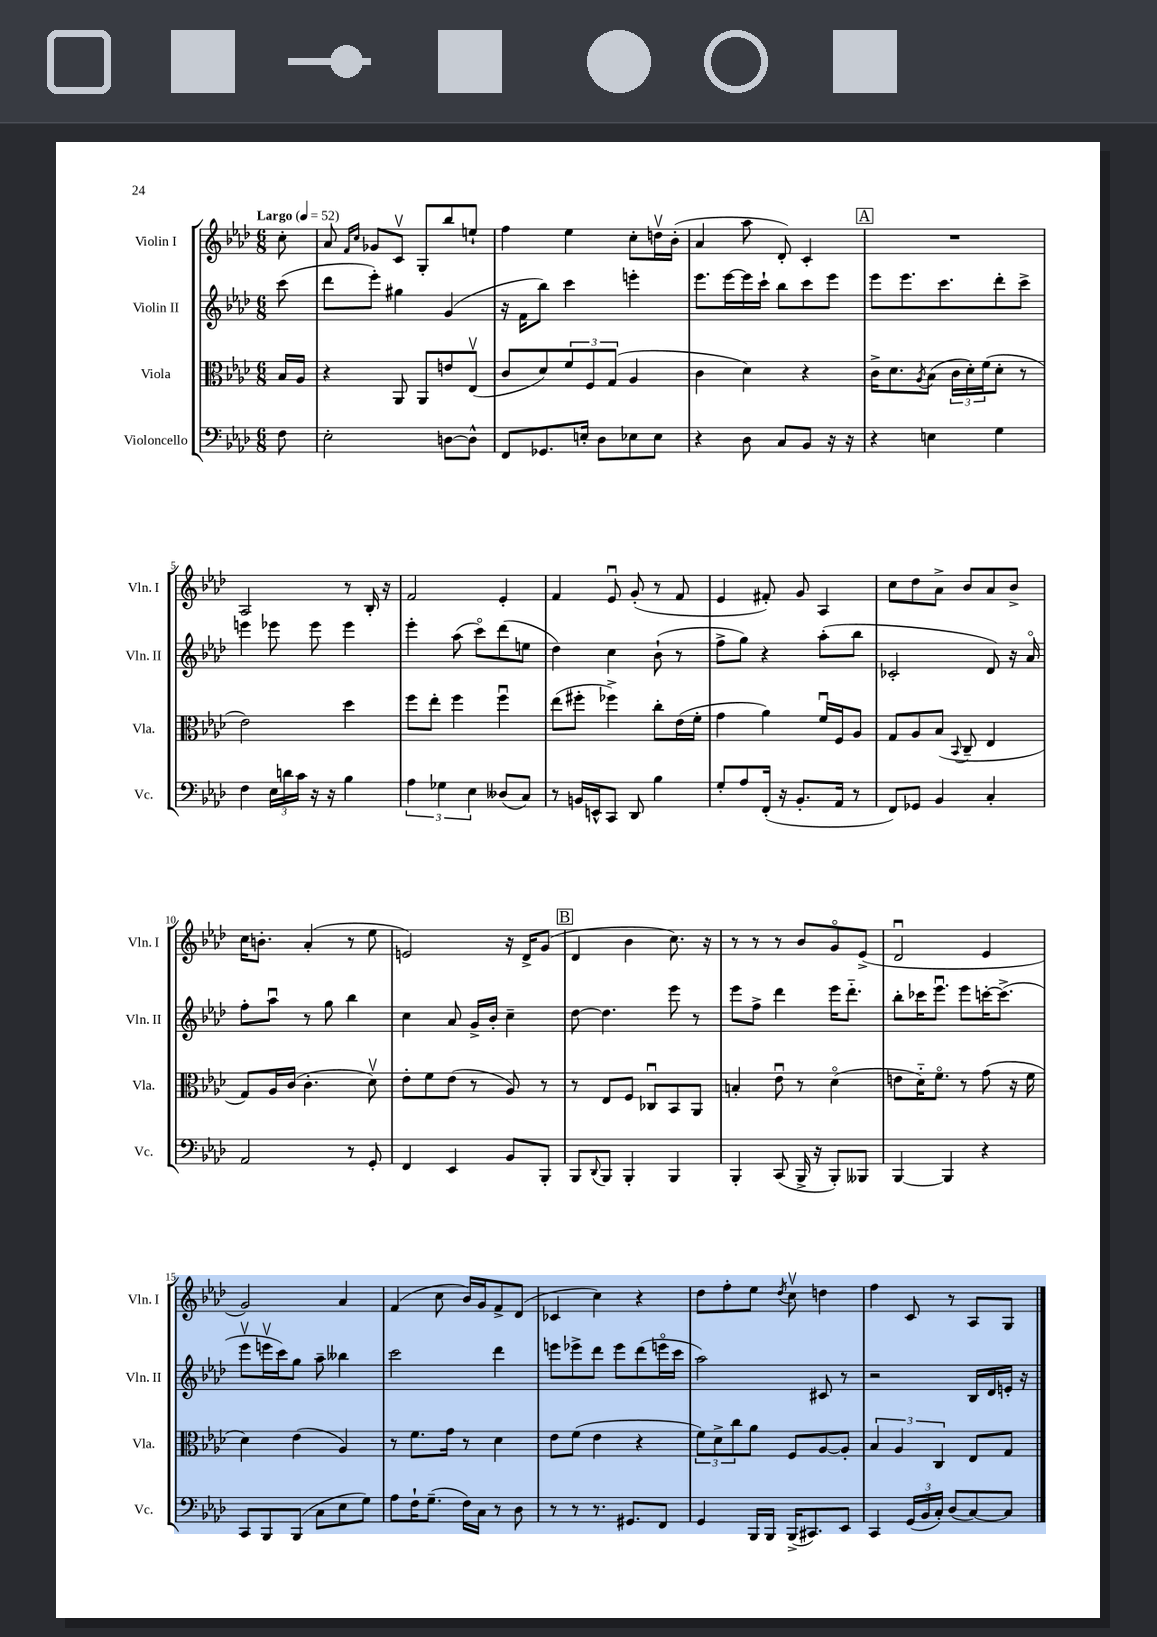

**kern	**kern	**kern	**kern
*part4	*part3	*part2	*part1
*staff4	*staff3	*staff2	*staff1
*I"Violoncello	*I"Viola	*I"Violin II	*I"Violin I
*I'Vc.	*I'Vla.	*I'Vln. II	*I'Vln. I
*clefF4	*clefC3	*clefG2	*clefG2
*k[b-e-a-d-]	*k[b-e-a-d-]	*k[b-e-a-d-]	*k[b-e-a-d-]
*M6/8	*M6/8	*M6/8	*M6/8
*MM52	*MM52	*MM52	*MM52
=	=	=	=
!	!	!	!LO:TX:a:B:t=Largo
8F\	16B-/LL	(8ccc\	8cc'\
.	16A-/JJ	.	.
=1	=1	=1	=1
2E-'\	4r	8ddd-\L	8a-/
.	.	.	16qqf/LL
.	.	.	16qqcc/JJ
.	.	8eee-'\J)	8g-X/L
.	8AA-/	4gg#X\	8cv/J
.	8AA-/L	.	8G'/L
[8Dn\L	8en/	(4g/	8bb-/
8D^^\J]	(8E-v/J	.	8een`/J
=2	=2	=2	=2
8FF/L	8c/L	16r	4ff\
.	.	16f\KL	.
8.GG-X/	8d-/)	8bb-\J)	.
.	12f/	4ccc\	4ee-\
16En'/Jk	.	.	.
.	12F/	.	.
8D-\L	.	.	.
.	(12G/J	.	.
8E-X\	4A-/	4eeen'\	8cc'\L
8E-\J	.	.	16ddnv\L
.	.	.	(16b-'\JJ
=3	=3	=3	=3
4r	4c\	8.eee-\L	4a-/
.	.	[16eee-\L	.
8D-\	4d-\)	16eee-\]	8aa-\
.	.	16ccc`\JJ	.
8C/L	.	8bb-\L	8d-'/)
8BB-/J	4r	8ccc\	4c'/
16r	.	8eee-\J	.
16r	.	.	.
!!LO:REH:place=s1:t=A
=4	=4	=4	=4
4r	16c^\KL	8eee-\L	2.r
.	8.d-\	.	.
.	.	8.eee-\	.
.	8qA-/	.	.
4En\	(8B-\J	.	.
.	.	8.ccc\	.
.	24c\LL	.	.
.	24d-'\)	.	.
.	(24f\J	.	.
4G\	8d-'\J	8ddd-'\	.
.	8r	8ccc^\J	.
!!LO:LB:g=z
=5	=5	=5	=5
4F\	2e-\)	4eeen\	2A-/
24E-\LL	.	8eee-X\	.
24dn\	.	.	.
24c\JJ	.	.	.
16r	.	8eee-\	.
16r	.	.	.
4B-\	4dd-\	4eee-\	8r
.	.	.	16B-'/
.	.	.	16r
=6	=6	=6	=6
6A-\	8ff\L	4eee-'\	2f/
.	8ee-'\J	.	.
6G-X\	.	.	.
.	4ff\	(8aa-\	.
6E-\	.	.	.
.	.	8ccc\L)	.
(8D--X/L	4ffu\	(8ddd-\	4e-'/
8C/J)	.	8een\J	.
=7	=7	=7	=7
8r	(8ee-\L	4dd-\)	4f/
16BBn/LL	8ff#X'\J	.	.
16EEn^^/J	.	.	.
8CC/J	4ff-X^\)	4cc\	8e-u/
8DD-/	.	.	(8g'/
4B-\	8cc'\L	(8b-`\	8r
.	(16e-\L	8r	8f/
.	16f'\JJ	.	.
=8	=8	=8	=8
8G'/L	4g\	8ff^\L	4e-/
8A-/	.	8gg\J)	.
(16FF'/Jk	4a-\)	4r	8f#X'/)
16r	.	.	.
8.BB-'/L	.	.	8g/
.	16fu/LL	(8aa-'\L	4A-/
16AA-/Jk	16F/J	.	.
8r	8A-/J	8bb-\J	.
=9	=9	=9	=9
8FF/L)	8G/L	2c-X'/	8cc\L
8GG-X/J	8A-/	.	8dd-\
4BB-/	(8B-/J	.	8a-^\J
.	8qqBB-/	.	.
.	8C~/	.	8b-/L
4C'/	4E-/	8d-/)	8a-/
.	.	16r	8b-^/J
.	.	16a-/	.
!!LO:LB:g=z
=10	=10	=10	=10
2AA-/	8G/L)	8ff'\L	16cc\KL
.	.	.	8.bn'\J
.	16A-/L	8aa-u\J	.
.	(16c/JJ	.	.
.	4.c'\	8r	(4a-'/
.	.	8gg\	.
8r	.	4bb-\	8r
8GG'/	8d-v\)	.	8ee-\
=11	=11	=11	=11
4FF/	8e-'\L	4cc\	2en/)
.	8f\	.	.
4EE-/	(8e-\J	8a-/	.
.	8r	16g^/LL	.
.	.	16b-'/JJ	.
8BB-/L	8A-/)	4cc~\	16r
.	.	.	16d-^/KL
8BBB-'/J	8r	.	(8g/J
!!LO:REH:place=s1:t=B
=12	=12	=12	=12
8BBB-/L	8r	[8dd-\	4d-/
8qqDD-/	.	.	.
8BBB-/J	8E-/L	4.dd-\]	.
4BBB-'/	8F/J	.	4b-\
.	8C-Xu/L	.	.
4BBB-/	8BB-/	8eee-\	8.cc\)
.	8AA-/J	8r	.
.	.	.	16r
=13	=13	=13	=13
4BBB-'/	4Bn'/	8eee-\L	8r
.	.	8ff^\J	8r
(8CC/	8e-u\	4ddd-\	8r
16BBB-^/	8r	.	8b-/L
16r	.	.	.
8BBB-'/L)	(4d-\	16eee-\KL	8g/
.	.	8.ddd-\J	.
8BBB--X/J	.	.	(8e-^/J
=14	=14	=14	=14
[4BBB-/	8en\L	8bb-'\L	2d-u/
.	16d-\K)	16ccc-X\K	.
.	8.f\J	8.eee-u\J	.
4BBB-/]	.	.	.
.	8r	8eee-\L	.
4r	(8g\	[16cccn'\K	4e-/
.	.	(8.ccc^\J]	.
.	16r	.	.
.	16f\	.	.
!!LO:LB:g=z
=15	=15	=15	=15
8CC/L	4d-\)	8eee-v\L	2g/)
8BBB-/	.	16eeenv\L	.
.	.	16ccc\J)	.
(8BBB-/J	(4e-\	8gg\J	.
8C\L	.	8aa-~\	.
8E-\	4A-/)	4bb--X\	4a-/
8G\J)	.	.	.
=16	=16	=16	=16
8A-\L	8r	2ccc\	(4f/
16F`\K	8.f\L	.	.
(8.G~\J	.	.	.
.	.	.	8cc\
.	16g\Jk	.	.
16F\LL)	8r	.	16b-/LL)
16C\JJ	.	.	16g/J
8r	4d-\	4ddd-\	8f^/
8D-\	.	.	(8d-/J
=17	=17	=17	=17
8r	8e-\L	8eeen\L	4c-X/
8r	(8f\J	8eee-X^\	.
8.r	4e-\	8ddd-\J	4cc\)
.	.	8eee-\L	.
8.GG#X/L	.	.	.
.	4r	(8ddd-\	4r
8FF/J	.	16eeen\L	.
.	.	16ccc\JJ	.
=18	=18	=18	=18
4GG/	12f\L)	2aa-\)	8dd-\L
.	12d-^\	.	.
.	.	.	8ff'\
.	12cc\	.	.
16BBB-/LL	8a-\J	.	8ee-\J
16BBB-/JJ	.	.	.
.	.	.	8qdd-/
(16BBB-^/KL	8F/L	.	8ccv\
8.CC#X/)	.	.	.
.	[8A-/	8c#X/	4ddn\
8EE-/J	8A-'/J]	8r	.
=19	=19	=19	=19
4CC/	6B-/	2r	4ff\
.	6A-/	.	.
(24GG/LL	.	.	8c/
24BB-/	.	.	.
24C'/JJ)	6C/	.	.
(8D-/L	.	.	8r
[8C/)	8E-/L	16B-/LL	8A-/L
.	.	16d-/	.
8C/J]	8G/J	16en'/JJ	8G/J
.	.	16r	.
==	==	==	==
*-	*-	*-	*-
